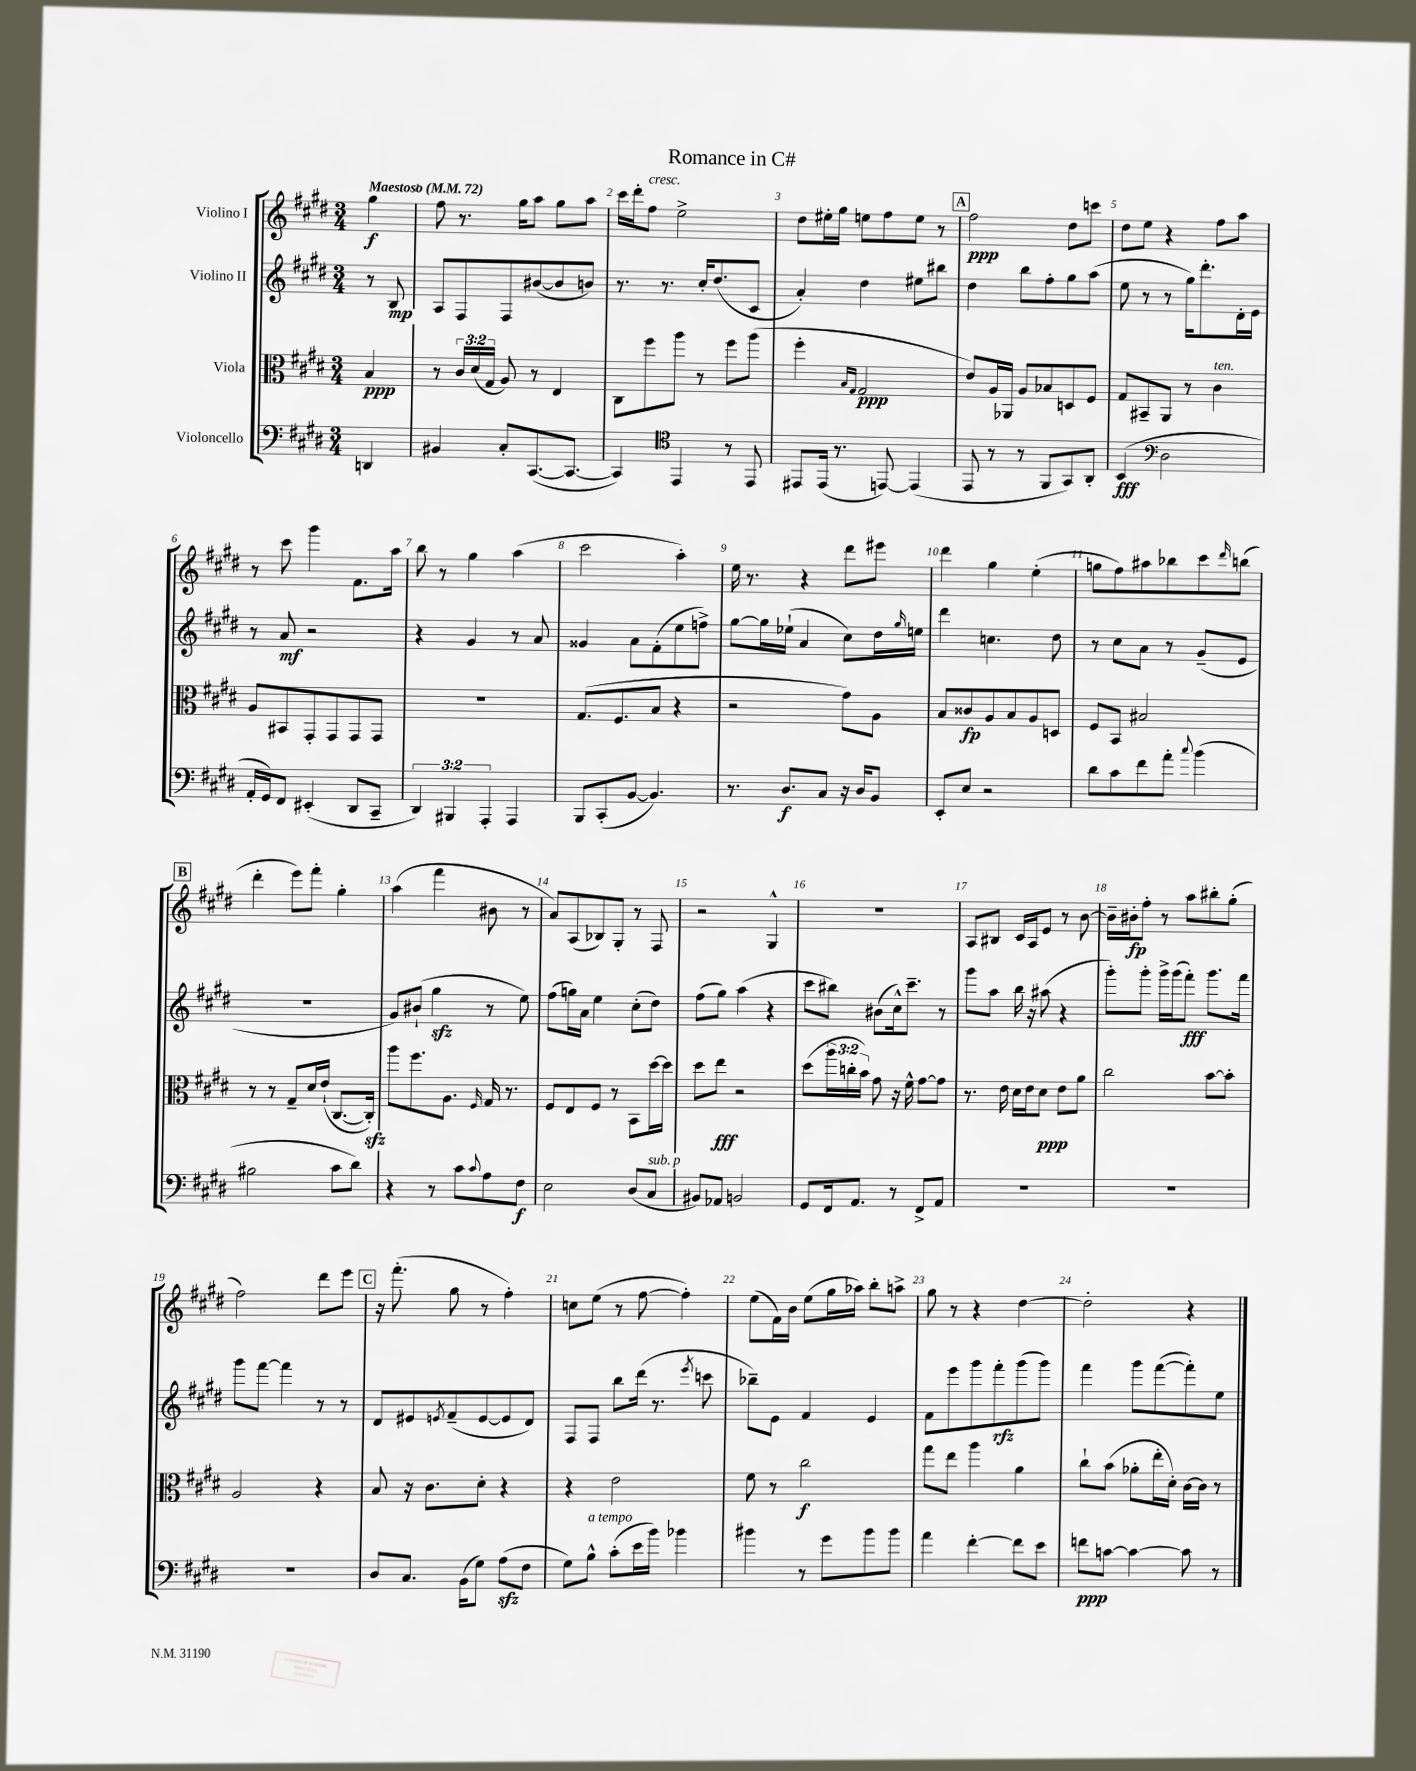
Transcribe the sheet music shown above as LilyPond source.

\header { title = "Romance in C#" }
<<
\new StaffGroup <<
\new Staff = "s0" \with { instrumentName = "Violino I" } {
    \clef treble \key e \major \numericTimeSignature \time 3/4 \partial 4 \tempo "Maestoso" 4 = 72
    gis''4\f |
    fis''8 r8. gis''16 a''8 gis''8 a''8 |
    cis'''16 dis'''16-. fis''8^\markup { \italic "cresc." } e''2-> |
    dis''8 eis''16-. gis''16 e''8 fis''8 e''8 r8 |
    \mark \markup { \box "A" } fis''2\ppp dis''8 c'''8 |
    dis''8 e''8 r4 fis''8 a''8 |
    r8 cis'''8 gis'''4 fis'8. a''16 |
    b''8 r8 gis''4 a''4( |
    cis'''2 a''4-.) |
    e''16 r8. r4 dis'''8 eis'''8 |
    dis'''4 gis''4 e''4-.( |
    g''8 fis''8) ais''8 bes''8 cis'''8 \grace { dis'''16 } b''8( |
    \mark \markup { \box "B" } dis'''4-. e'''8) fis'''8-. gis''4-. |
    a''4( fis'''4 bis'8 r8 |
    a'8) a8( bes8) gis8-. r8 fis8 |
    r2 gis4-^ |
    R2. |
    a8 bis8 cis'16 a16 e'8 r8 b'8~ |
    b'16-- bis'16-.\fp fis''8-. r8 a''8 bis''8-. gis''8-.( |
    fis''2) dis'''8 e'''8 |
    \mark \markup { \box "C" } r16 fis'''8.-.( gis''8 r8 fis''4-.) |
    c''8 e''8( r8 fis''8~ fis''4-.) |
    e''8( fis'16) b'16 e''8( gis''16 aes''16) b''8-. a''8-> |
    gis''8 r8 r4 dis''4~ |
    dis''2-. r4 \bar "|." |
}
\new Staff = "s1" \with { instrumentName = "Violino II" } {
    \clef treble \key e \major \numericTimeSignature \time 3/4 \partial 4
    r8 b8\mp |
    a8 fis8 fis8 bis'8~( bis'8 b'8) |
    r8. r8. cis''16-. dis''8.( cis'8 |
    a'4-.) dis''4 eis''8 bis''8 |
    \mark \markup { \box "A" } dis''4 b''8 fis''8-. gis''8 a''8( |
    e''8 r8 r8 gis''16) dis'''8.-. dis'16-. e'16 |
    r8 a'8\mf r2 |
    r4 gis'4 r8 a'8 |
    gisis'4 a'8 fis'8-.( e''8 f''8->) |
    gis''8~ gis''16 ees''16-!( a'4 cis''8) dis''16 \grace { gis''16 } e''16 |
    dis'''4 c''4. dis''8 |
    r8 cis''8 a'8 r8 gis'8--( e'8 |
    \mark \markup { \box "B" } R2. |
    gis'8) bis'8-!( gis''4\sfz r8 e''8) |
    fis''8( g''16) a'16 e''4 cis''8-.( dis''8) |
    fis''8( gis''8) a''4( r4 |
    cis'''8 bis''8) bis'8( cis''16-^) cis'''8.-- r8 |
    gis'''8 a''8 b''16 r16 ais''8( r4 |
    gis'''8-.) gis'''8-. gis'''16-> gis'''16( fis'''8-.\fff) gis'''8. fis'''16 |
    gis'''8 fis'''8~ fis'''4 r8 r8 |
    \mark \markup { \box "C" } dis'8 eis'8 \acciaccatura { e'8 } fis'8--( e'8~ e'8 dis'8) |
    fis8 fis8 b''8 dis'''16( r8. \acciaccatura { e'''8 } c'''8 |
    bes''8--) e'8 fis'4 e'4 |
    fis'8 e'''8 gis'''8 fis'''8-.\rfz gis'''8( gis'''8) |
    fis'''4 gis'''8 fis'''8~( fis'''8-.) e''8 \bar "|." |
}
\new Staff = "s2" \with { instrumentName = "Viola" } {
    \clef alto \key e \major \numericTimeSignature \time 3/4 \override Staff.TupletNumber.text = #tuplet-number::calc-fraction-text \partial 4
    b4\ppp |
    r8 \tuplet 3/2 { cis'16 dis'16( gis16 } a8) r8 e4 |
    cis8 fis''8 a''8 r8 fis''8 a''8( |
    fis''4-. \grace { b16 gis16 } gis2\ppp |
    \mark \markup { \box "A" } e'8) a16 aes,16 a8 bes8 d8 fis8 |
    gis8 bis,8-- a,8 r8 cis'4^\markup { \italic "ten." } |
    a8 bis,8 gis,8-. gis,8 gis,8 gis,8 |
    R2. |
    gis8.( fis8. b8 r4 |
    r2 gis'8) a8 |
    b8 cisis'8\fp a8 b8 a8 d8 |
    fis8 b,8 bis2 |
    \mark \markup { \box "B" } r8 r8 gis8-- dis'16 e'16-!( cis8.~ cis16-.\sfz) |
    a''8 fis''8. a8. \grace { fis16 } gis16 r8. |
    fis8 e8 fis8 r8 b,8 dis''16~ dis''16 |
    dis''8 e''8\fff r2 |
    dis''8( \tuplet 3/2 { a''16 c''16-. b'16) } gis'8 r16 fis'16-^ gis'8~ gis'8 |
    r8. e'16 dis'16 e'16 dis'8\ppp e'8 a'8 |
    cis''2 b'8~ b'8-. |
    a2 r4 |
    \mark \markup { \box "C" } b8 r16 cis'8. dis'8-. r4 |
    r4 e'2 |
    fis'8 r8 cis''2\f |
    gis''8 e''8 a''4 a'4 |
    cis''8-! b'8( aes'8-. e''16-. dis'16-.) cis'16~ cis'16 r8 \bar "|." |
}
\new Staff = "s3" \with { instrumentName = "Violoncello" } {
    \clef bass \key e \major \numericTimeSignature \time 3/4 \override Staff.TupletNumber.text = #tuplet-number::calc-fraction-text \partial 4
    d,4 |
    bis,4 cis8-. cis,8.~( cis,8.~ |
    cis,4) \clef tenor e,4 r8 e,8 |
    eis,8 eis,16( r8. e,8~) e,4( |
    \mark \markup { \box "A" } e,8 r8 r8 fis,8 gis,8) a,8-. |
    b,4\fff( \clef bass dis2 |
    a,16-. gis,16) fis,8 eis,4-.( dis,8 cis,8-- |
    \tuplet 3/2 { dis,4) bis,,4 a,,4-. } a,,4 |
    b,,8 cis,8-.( b,8~ b,4.) |
    r8. dis8.\f cis8 r16 dis16 b,8 |
    e,8-. e8 r2 |
    dis'8 cis'8 fis'8 a'8-. \appoggiatura { cis''8 } b'4( |
    \mark \markup { \box "B" } bis2 cis'8 dis'8) |
    r4 r8 cis'8 \appoggiatura { cis'8 } a8 fis8\f |
    e2 dis8( cis8^\markup { \italic "sub. p" } |
    bis,8) aes,8 b,2 |
    gis,8 fis,16 a,8. r8 fis,8-> a,8 |
    R2. |
    R2. |
    R2. |
    \mark \markup { \box "C" } dis8 cis8. b,16( gis8) a8\sfz( fis8 |
    gis8) b8-^^\markup { \italic "a tempo" } cis'8-.( e'16 b'16) bes'4 |
    bis'4 r8 gis'8 bis'8 bis'8 |
    a'4 fis'4~-. fis'8 e'8 |
    f'8\ppp c'8~ c'4~ c'8 r8 \bar "|." |
}
>>
>>
\layout { \context { \Score \override BarNumber.break-visibility = ##(#f #t #t) barNumberVisibility = #all-bar-numbers-visible } }
